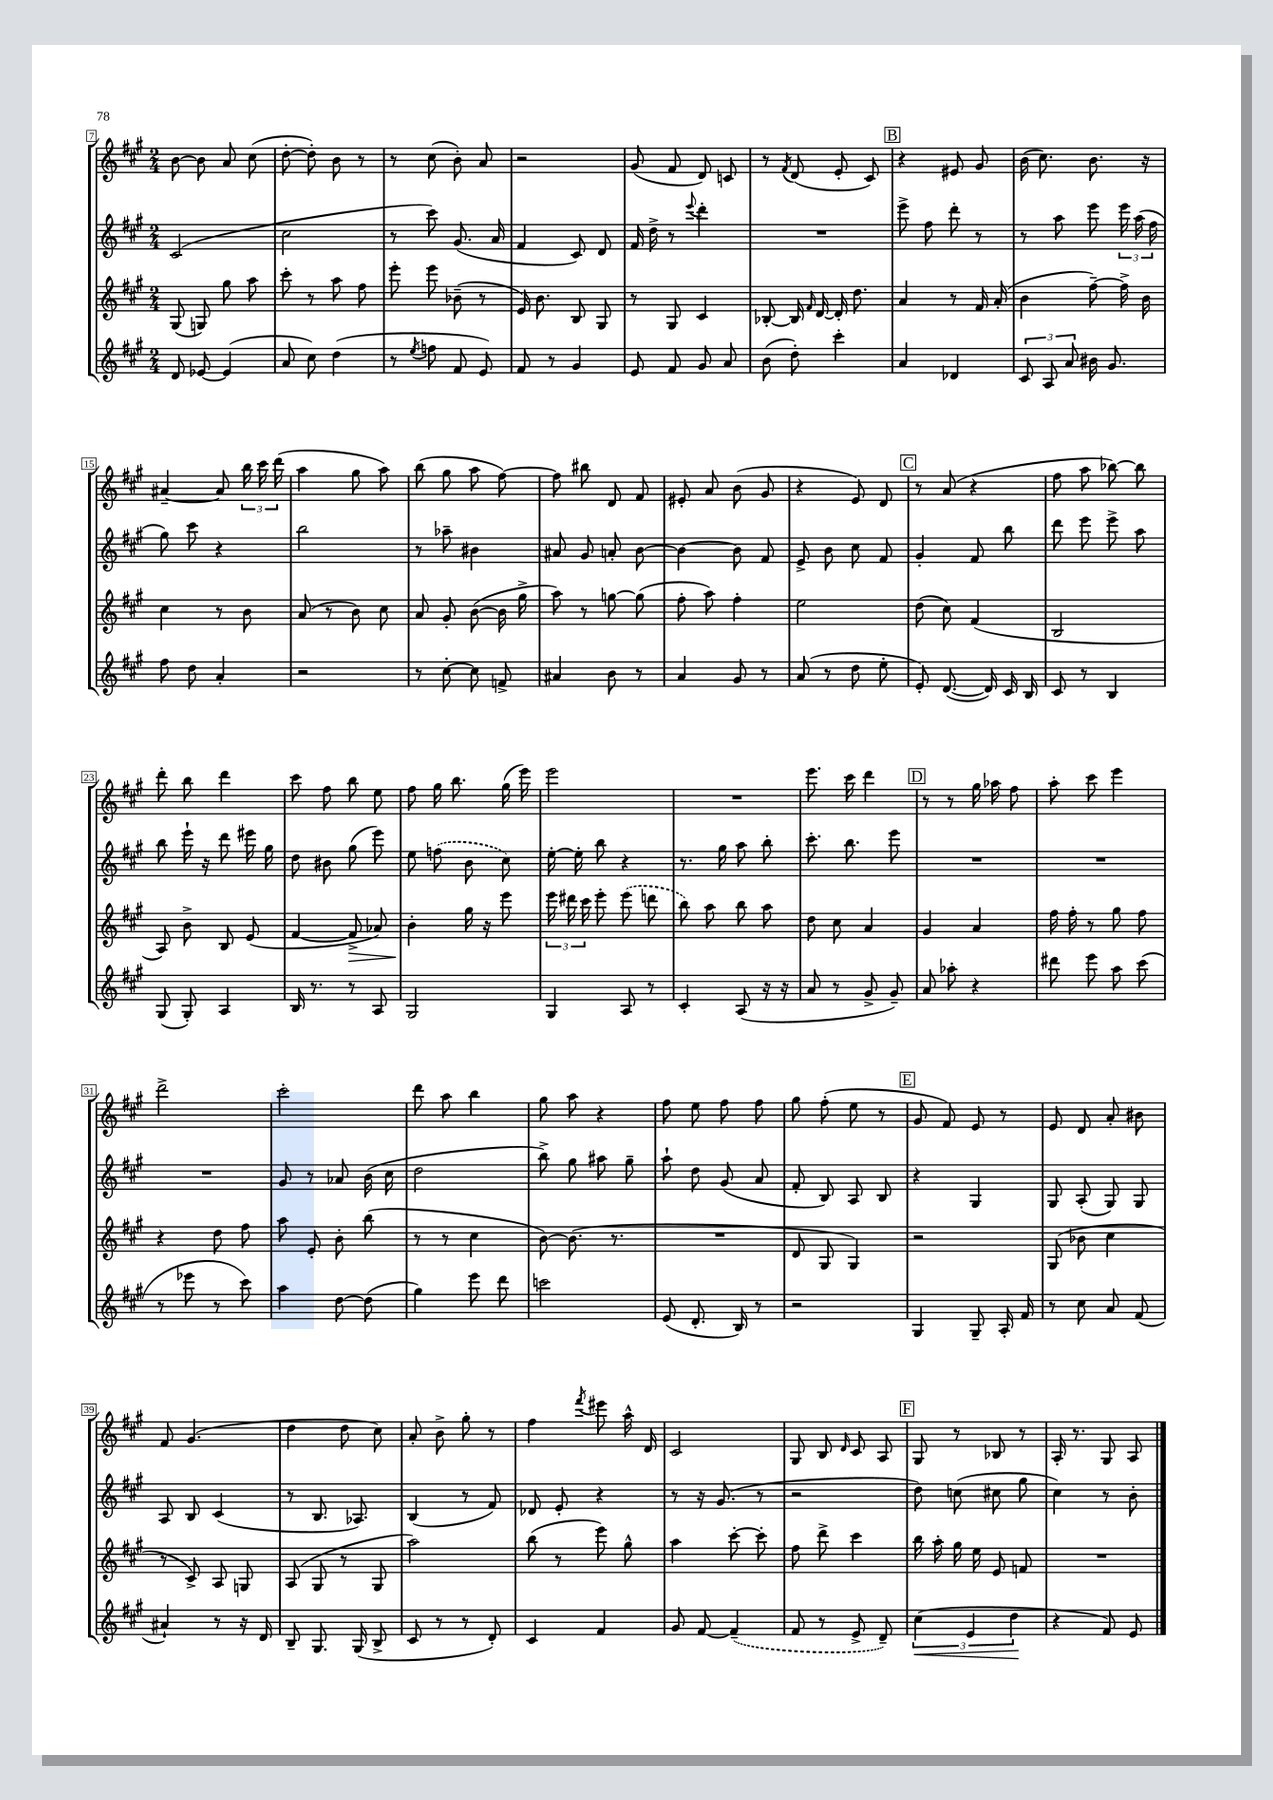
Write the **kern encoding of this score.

**kern	**kern	**kern	**kern
*staff4	*staff3	*staff2	*staff1
*clefG2	*clefG2	*clefG2	*clefG2
*k[f#c#g#]	*k[f#c#g#]	*k[f#c#g#]	*k[f#c#g#]
*M2/4	*M2/4	*M2/4	*M2/4
8d	(8G#	(2c#	[8b
[8e-	8G)	.	8b]
(4e-]	8gg#	.	8a
.	8aa	.	(8cc#
=	=	=	=
8a	8ccc#'	2cc#	[8dd'
8cc#)	8r	.	8dd'])
(4dd	8aa	.	8b
.	8ff#	.	8r
=	=	=	=
8r	8eee'	8r	8r
8qee	.	.	.
8ff	8eee	8ccc#)	(8cc#
8f#	(8b-~	(8.g#	8b')
8e)	8r	.	8a
.	.	16a	.
=	=	=	=
8f#	16e)	4f#	2r
.	8.b	.	.
8r	.	.	.
4g#	8B	8c#)	.
.	8G#	8d	.
=	=	=	=
8e	8r	16f#	(8g#
.	.	16dd^	.
8f#	8G#	8r	8f#
.	.	8qqeee	.
8g#	4c#	4ddd'	8d)
8a	.	.	8c
=	=	=	=
(8b	[8B-'	2r	8r
.	.	.	8qf#
8dd')	16B-]	.	(8d
.	16qqf#	.	.
.	[16d	.	.
4ccc#'	16d']	.	8e'
.	8.dd	.	.
.	.	.	8c#)
=	=	=	=
4a	4a	8eee^	4r
.	.	8ff#	.
4d-	8r	8ddd'	8e#
.	16f#	8r	8g#
.	(16a'	.	.
=	=	=	=
12c#	4b	8r	(16b
.	.	.	8.cc#)
12A	.	.	.
.	.	8aa	.
12a	.	.	.
16b#	[8ff#~)	8eee	8.b
8.g#	.	.	.
.	16ff#^]	24eee	.
.	.	(24aa	.
.	16b	.	16r
.	.	24ff#	.
=	=	=	=
8ff#	4cc#	8gg#)	[4a#~
8dd	.	8ccc#	.
4a'	8r	4r	8a#]
.	8b	.	24bb
.	.	.	24ccc#
.	.	.	(24ddd
=	=	=	=
2r	(8a	2bb	4aa
.	8r	.	.
.	8b)	.	8gg#
.	8cc#	.	8aa)
=	=	=	=
8r	8a	8r	(8bb
[8cc#'	8g#'	8aa-~	8gg#
8cc#]	([8b	4b#	8aa
8f^	16b]	.	[8ff#)
.	16gg#^	.	.
=	=	=	=
4a#	8aa)	8a#	8ff#]
.	8r	8g#	8bb#
8b	[8gg	8a'	8d
8r	(8gg]	[8b	8f#
=	=	=	=
4a	8ff#'	4b_	8e#'
.	8aa)	.	8a
8g#	4ff#'	8b]	(8b
8r	.	8f#	8g#
=	=	=	=
(8a	2ee	8e^	4r
8r	.	8b	.
8dd	.	8cc#	8e)
8ee'	.	8f#	8d
=	=	=	=
8e')	(8dd	4g#'	8r
([8.d	8cc#)	.	(8a
.	(4f#	8f#	4r
16d])	.	.	.
16c#	.	8bb	.
16B	.	.	.
=	=	=	=
8c#	2B	8ddd	8ff#
8r	.	8eee	8aa
4B	.	8eee^	[8bb-)
.	.	8aa	8bb-]
=	=	=	=
(8G#	8A)	8bb	8ddd'
8G#')	8b^	16eee`	8bb
.	.	16r	.
4A	8B	8ddd	4ddd
.	(8e	16eee#	.
.	.	16gg#	.
=	=	=	=
16B	[4f#	8dd	8ccc#
8.r	.	.	.
.	.	8b#	8ff#
8r	8f#^]	(8gg#	8bb
8A	8a-)	8eee)	8ee
=	=	=	=
2G#	4b'	8ee	8ff#
.	.	(8ff	16gg#
.	.	.	8.bb
.	16gg#	8b	.
.	16r	.	.
.	8eee	8cc#)	(16gg#
.	.	.	16eee)
=	=	=	=
4G#	24eee	[16ee'	2eee
.	24ddd#	.	.
.	.	16ee']	.
.	24ccc#	.	.
.	8eee'	8bb	.
8A	(8eee	4r	.
8r	8ddd	.	.
=	=	=	=
4c#'	8bb)	8.r	2r
.	8aa	.	.
.	.	16gg#	.
(8A	8bb	8aa	.
16r	8aa	8bb'	.
16r	.	.	.
=	=	=	=
8a	8dd	8.ccc#'	8.eee
8r	8cc#	.	.
.	.	8.bb	16ccc#
8g#^	4a	.	4ddd
8g#~)	.	8eee	.
=	=	=	=
8a	4g#	2r	8r
8aa-'	.	.	8r
4r	4a	.	16gg#
.	.	.	16aa-
.	.	.	8ff#
=	=	=	=
8ddd#	16ff#	2r	8aa'
.	16ff#'	.	.
8eee	8r	.	8ccc#
8aa	8gg#	.	4eee
(8ccc#	8ff#	.	.
=	=	=	=
8r	4r	2r	2ddd^
8eee-	.	.	.
8r	8dd	.	.
8ccc#)	8ff#	.	.
=	=	=	=
4aa	8aa	8g#	2ccc#'
.	8e'	8r	.
[8dd	8b'	8a-	.
(8dd]	(8bb	(16b	.
.	.	16cc#	.
=	=	=	=
4gg#)	8r	2dd	8ddd
.	8r	.	8aa
8eee	4cc#	.	4bb
8ddd	.	.	.
=	=	=	=
2ccc	[8b)	8bb^)	8gg#
.	(8.b]	8gg#	8aa
.	.	8aa#	4r
.	8.r	.	.
.	.	8gg#~	.
=	=	=	=
(8e	2r	8aa`	8ff#
8.d'	.	8dd	8ee
.	.	(8g#	8ff#
16B)	.	.	.
8r	.	8a	8ff#
=	=	=	=
2r	8d	8f#'	8gg#
.	8G#	8B)	(8ff#'
.	4G#)	8A	8ee
.	.	8B	8r
=	=	=	=
4G#	2r	4r	8g#
.	.	.	8f#)
8G#~	.	4G#	8e
16A'	.	.	8r
16f#	.	.	.
=	=	=	=
8r	(8G#	8G#	8e
8cc#	8b-	(8A'	8d
8a	4cc#	8G#)	8a'
(8f#	.	8G#	8b#
=	=	=	=
4a#`)	8r	8A	8f#
.	8c#^)	8B	(4.g#
8r	8A	(4c#	.
16r	8G	.	.
16d	.	.	.
=	=	=	=
8B~	(8A	8r	4dd
8.G#	8G#	8.B	.
.	8r	.	8dd
(16G#	.	8.A-)	.
8B^	8G#	.	8cc#)
=	=	=	=
8c#	2aa)	(4B	8a'
8r	.	.	8b^
8r	.	8r	8gg#'
8d')	.	8f#)	8r
=	=	=	=
4c#	(8bb	8d-	4ff#
.	8r	8e'	.
.	.	.	8qfff#
4f#	8eee)	4r	8eee#
.	8gg#^^	.	16aa^^
.	.	.	16d
=	=	=	=
8g#	4aa	8r	2c#
[8f#	.	16r	.
.	.	(8.g#	.
(4f#~]	[8ccc#'	.	.
.	8ccc#']	8r	.
=	=	=	=
8f#	8ff#	2r	8G#
8r	8ddd^	.	8B
.	.	.	16qqd
8e^	4ccc#	.	8c#
8d~)	.	.	8A
=	=	=	=
(6cc#	16bb	8dd)	8G#
.	16aa'	.	.
.	16gg#	(8cc	8r
6e	.	.	.
.	16ee	.	.
.	8e	8cc#	8B-
6dd	.	.	.
.	8f	8gg#	8r
=	=	=	=
4r	2r	4cc#)	16A'
.	.	.	8.r
8f#)	.	8r	8G#
8e	.	8b'	8A
==	==	==	==
*-	*-	*-	*-
